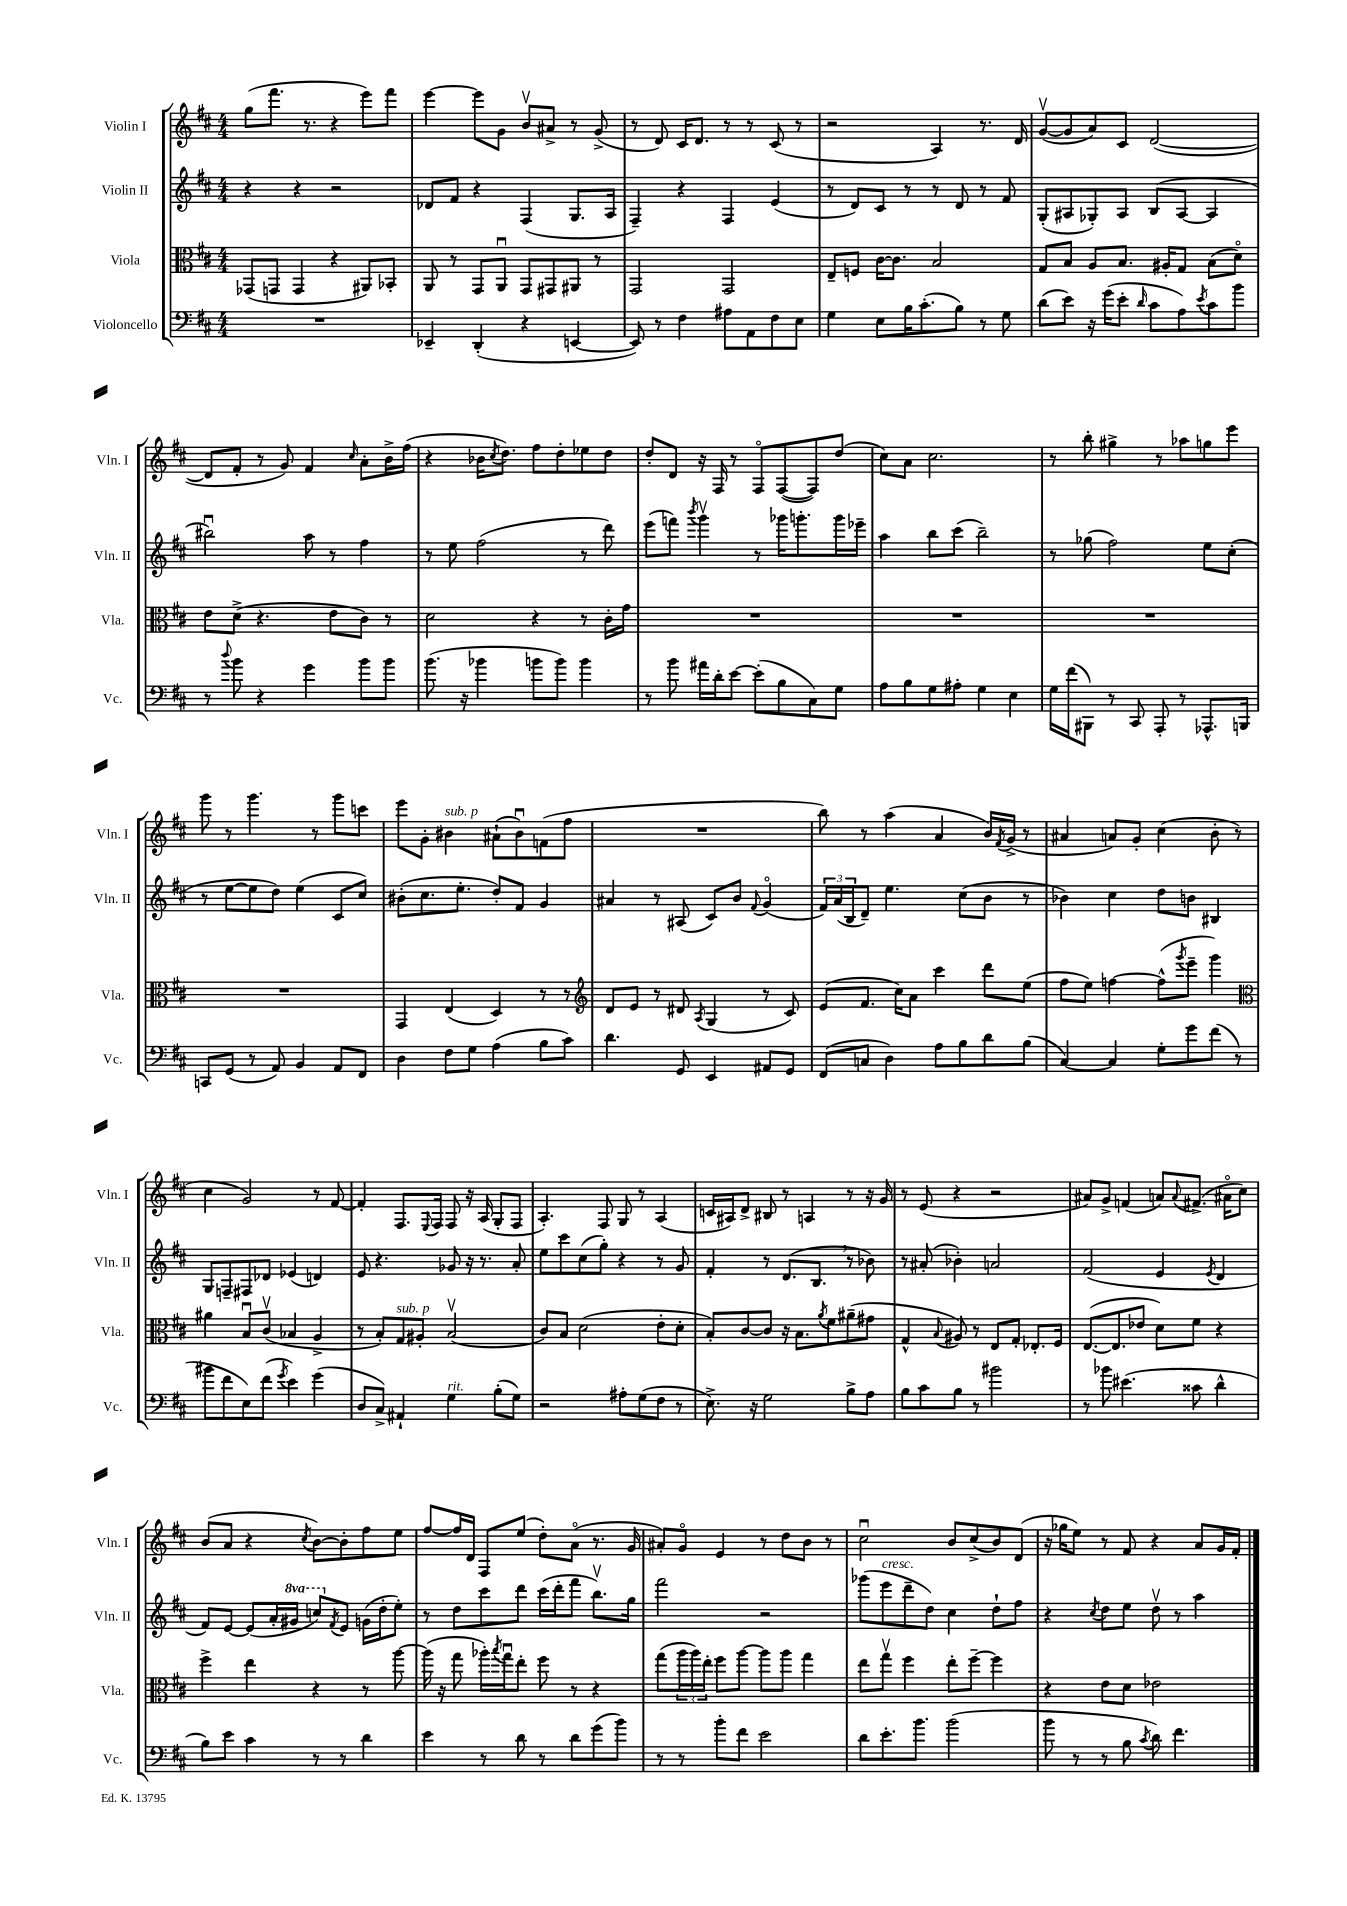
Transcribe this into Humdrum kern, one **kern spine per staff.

**kern	**kern	**kern	**kern
*part4	*part3	*part2	*part1
*staff4	*staff3	*staff2	*staff1
*I"Violoncello	*I"Viola	*I"Violin II	*I"Violin I
*I'Vc.	*I'Vla.	*I'Vln. II	*I'Vln. I
*clefF4	*clefC3	*clefG2	*clefG2
*k[f#c#]	*k[f#c#]	*k[f#c#]	*k[f#c#]
*M4/4	*M4/4	*M4/4	*M4/4
=13	=13	=13	=13
1r	(8GG-X/L	4r	(8gg\L
.	8GGn/J	.	8.fff#\J
.	4GG/	4r	.
.	.	.	8.r
.	4r	2r	4r
.	8AA#X/L)	.	8eee\L)
.	8BB-X'/J	.	8fff#\J
=14	=14	=14	=14
4EE-X~/	8AA/	8d-X/L	[4eee\
.	8r	8f#/J	.
(4DD'/	8GG/L	4r	8eee\L]
.	8AAu/J	.	8g\J
4r	8GG/L	(4F#/	8bv/L
.	8GG#X/	.	8a#X^/J
[4EEn/	8AA#X/J	8.G/L	8r
.	8r	.	(8g^/
.	.	16A/Jk	.
=15	=15	=15	=15
8EE/])	2GG/	4F#~/)	8r
8r	.	.	8d/)
4F#\	.	4r	16c#/KL
.	.	.	8.d/J
8A#X\L	2GG/	4F#/	8r
8AA\	.	.	8r
8F#\	.	(4e/	(8c#/
8E\J	.	.	8r
=16	=16	=16	=16
4G\	8E~/L	8r	2r
.	8Fn/J	8d/L)	.
8E\L	[16c#\KL	8c#/J	.
.	8.c#\J]	.	.
16B\K	.	8r	.
(8.c#'\	.	.	.
.	2B/	8r	4A/)
8B\J)	.	8d/	.
8r	.	8r	8.r
8G\	.	8f#/	.
.	.	.	16d/
=17	=17	=17	=17
(8d\L	8G/L	(8G'/L	([8gv/L
8e\J)	8B/J	8A#X/	8g/]
16r	8A/L	8G-X'/)	8a/)
(16g\KL	.	.	.
8e'\J	8.B/J	8A#/J	8c#/J
16qqd/	.	.	.
8c#\L	.	(8B/L	([2d/
.	16A#X'/KL	.	.
8A\)	8G/J	[8A#/J	.
8qe/	.	.	.
8c#\	(8B\L	4A#/]	.
8b\J	8d\J)	.	.
!!LO:LB:g=z
=18	=18	=18	=18
8r	8e\L	2bb#Xu\)	8d/L]
8qqdd/	.	.	.
8b\	(8d^\J	.	8f#'/J
4r	4.r	.	8r
.	.	.	8g/)
4g\	.	8aa\	4f#/
.	8e\L	8r	.
.	.	.	16qqcc#/
8b\L	8c#\J)	4ff#\	8a'\L
8b\J	8r	.	16b^\L
.	.	.	(16ff#\JJ
=19	=19	=19	=19
(8.b\	2d\	8r	4r
.	.	8ee\	.
16r	.	.	.
4b-X\	.	(2ff#\	16b-X\KL
.	.	.	8qcc#/
.	.	.	8.dd\J)
8bn\L	4r	.	8ff#\L
8b\J)	.	.	8dd'\
4b\	8r	8r	8ee-X\
.	16c#'\LL	8ddd\)	8dd\J
.	16g\JJ	.	.
=20	=20	=20	=20
8r	1r	(8eee\L	8dd'/L
8b\	.	8fffn\J)	8d/J
.	.	8qbbb/	.
16a#X\LL	.	4gggv\	16r
16d'\J	.	.	16F#/
[8e\J	.	.	8r
(8e'\L]	.	8r	8F#/L
8B\	.	16ggg-X\KL	([8F#/
.	.	8.gggn'\	.
8C#\)	.	.	8F#/])
8G\J	.	16ggg\L	(8dd/J
.	.	16eee-X~\JJ	.
=21	=21	=21	=21
8A\L	1r	4aa\	8cc#\L)
8B\	.	.	8a\J
8G\	.	8bb\L	2.cc#\
8A#X'\J	.	(8ccc#\J	.
4G\	.	2bb~\)	.
4E\	.	.	.
=22	=22	=22	=22
16G\LL	1r	8r	8r
(16f#\J	.	.	.
8BBB#X\J)	.	(8gg-X\	8bb'\
8r	.	2ff#\)	4gg#X^\
8CC#/	.	.	.
8AAA'/	.	.	8r
8r	.	.	8aa-X\L
8.AAA-X^^/L	.	8ee\L	8ggn\
.	.	(8cc#'\J	8eee\J
16BBBn/Jk	.	.	.
!!LO:LB:g=z
=23	=23	=23	=23
8CCn/L	1r	8r	8ggg\
(8GG/J	.	[8ee\L	8r
8r	.	8ee\]	4.ggg\
8AA/)	.	8dd\J)	.
4BB/	.	(4ee\	.
.	.	.	8r
8AA/L	.	8c#/L	8ggg\L
8FF#/J	.	8cc#/J)	8cccn\J
=24	=24	=24	=24
4D\	4GG/	(8b#X'\L	8eee\L
.	.	8.cc#\	8g'\J
!	!	!	!LO:TX:a:i:t=sub. p
8F#\L	(4E/	.	4b#X\
.	.	8.ee'\J	.
8G\J	.	.	.
(4A\	4D/)	8dd'/L)	(8a#X`\L
.	.	8f#/J	8b#u\)
8B\L	8r	4g/	(8fn\
8c#\J)	8r	.	8ff#\J
=25	=25	=25	=25
*	*clefG2	*	*
4.d\	8d/L	4a#X/	1r
.	8e/J	.	.
.	8r	8r	.
8GG/	8d#X/	(8A#X/	.
.	8qA/	.	.
4EE/	(4G/	8c#/L)	.
.	.	8b/J	.
.	.	8qqf#/	.
8AA#X/L	8r	(4g/	.
8GG/J	8c#/)	.	.
=26	=26	=26	=26
(8FF#/L	(8e/L	24f#/LL)	8bb\)
.	.	(24a/	.
.	.	24B/J	.
8Cn/J	8.f#/J	8d~/J)	8r
4D\)	.	4.ee\	(4aa\
.	16cc#\KL)	.	.
.	8a\J	.	.
8A\L	4ccc#\	.	4a/
8B\	.	(8cc#\L	.
8d\	8ddd\L	8b\J	16b/LL)
.	.	.	8qf#/
.	.	.	(16g^/JJ
(8B\J	(8ee\J	8r	8r
=27	=27	=27	=27
[4C#/)	8ff#\L	4b-X\)	4a#X/
.	8ee\J)	.	.
4C#/]	[4ffn\	4cc#\	8an/L)
.	.	.	8g'/J
8G'\L	(8ff^^\L]	8dd\L	(4cc#\
.	8qggg/	.	.
8g\	8eee~\J	8bn\J	.
(8f#\J	4ggg\)	4B#X/	8b'\
8r	.	.	8r
!!LO:LB:g=z
=28	=28	=28	=28
*	*clefC3	*	*
8b#X\L	4a#X\	8G/L	4cc#\
8f#\	.	8Fn~/	.
8E\)	8Bu/L	8F#X/	2g/)
(8f#\J	(8c#v/J	8d-X/J	.
8qg/	.	.	.
4e\)	4B-X/	(4e-X/	.
(4g\	4A^/	4dn/)	8r
.	.	.	[8f#/
=29	=29	=29	=29
8D/L	8r	8e/	4f#'/]
8C#^/J)	8B'/L)	4.r	.
!	!LO:TX:a:i:t=sub. p	!	!
4AA#X`/	8G/	.	8.F#/L
.	8A#X'/J	.	.
.	.	.	8qqE/
.	.	.	16F#/Jk
!LO:TX:a:i:t=rit.	!	!	!
4G\	(2Bv/	8g-X/	8F#/
.	.	16r	16r
.	.	8.r	(16A/
(8B'\L	.	.	8G'/L
8G\J)	.	8a'/	8F#/J
=30	=30	=30	=30
2r	8c#/L)	8ee\L	4.A'/)
.	8B/J	8ccc#\	.
.	(2d\	(8cc#\	.
.	.	8gg'\J)	8F#/
8A#X'\L	.	4r	8G/
(8G\	.	.	8r
8F#\J	8e'\L	8r	(4A/
8r	8d'\J	8g/	.
=31	=31	=31	=31
8.E^\)	8B'/L)	4f#'/	16cn/LL
.	.	.	16A#X/J)
.	[8c#/	.	8d^/J
16r	.	.	.
2G\	8c#/J]	8r	8B#X/
.	16r	(8.d/L	8r
.	8.B\L	.	.
.	.	.	4An/
.	.	8.B,/J	.
.	8qa/	.	.
.	8f#\	.	.
8B^\L	(8a#X~\	8r	8r
8A\J	8g#X\J	8b-X\)	16r
.	.	.	16g/
=32	=32	=32	=32
8B\L	4G^^/	8r	8r
8c#\	.	(8a#X'/	(8e/
.	8qqB/	.	.
8B\J	8A#X/)	4b-X'\)	4r
8r	8r	.	.
2b#X\	8E/L	2an/	2r
.	8G'/J	.	.
.	8.E-X'/L	.	.
.	16F#/Jk	.	.
=33	=33	=33	=33
8r	([8.E/L	(2f#/	8a#X/L)
8b-X\	.	.	8g^/J
.	8.E/]	.	.
(4.e#X\	.	.	(4fn/
.	8e-X/J	.	.
.	8d\L)	4e/	8an/L)
.	.	.	8qqa/
8c##X\	8f#\J	.	(8.f#X^/J
.	.	8qe/	.
4d^^\	4r	4d/	.
.	.	.	16a#X\KL
.	.	.	8cc#\J)
!!LO:LB:g=z
=34	=34	=34	=34
8B\L)	4ff#^\	8f#/L)	(8b/L
8e\J	.	[8e/J	8a/J
4c#\	4ee\	(8e/L]	4r
.	.	16a'/L	.
*	*	*8va	*
.	.	16gg#X/JJ	.
.	.	.	8qcc#/
8r	4r	8cccn/L)	[8b\L)
*	*	*X8va	*
.	.	8qf#/	.
8r	.	8e/J	8b'\]
4d\	8r	(16gn\LL	8ff#\
.	.	16dd'\J	.
.	[8aa\	8ee'\J)	8ee\J
=35	=35	=35	=35
4e\	(16aa\]	8r	[8ff#/L
.	16r	.	.
.	8gg\	8dd\L	16ff#/L]
.	.	.	16d/JJ
8r	16aa-X'\LL)	8ccc#\	8F#/L
.	8qbb/	.	.
.	16ggu\J	.	.
8d\	8ee'\J	8ddd\J	(8ee/J
8r	8ff#\	(16ccc#\LL	8dd'\L)
.	.	16ddd'\J	.
8d\L	8r	8fff#\J	(8a\J
(8g\	4r	8.bbv\L)	8.r
8b\J)	.	.	.
.	.	16gg\Jk	16g/
=36	=36	=36	=36
8r	(8gg\L	2fff#\	8a#X'/L)
8r	24aa\L	.	8g/J
.	24aa\)	.	.
.	24ee'\JJ	.	.
8b'\L	8ff#\L	.	4e/
8f#\J	[8aa\J	.	.
2e\	8aa\L]	2r	8r
.	8aa\J	.	8dd\L
.	4gg\	.	8b\J
.	.	.	8r
=37	=37	=37	=37
8d\L	8ee\L	(8ggg-X\L	2cc#u\
!	!	!LO:TX:a:i:t=cresc.	!
8.e'\	8ggv\J	8eee\	.
.	4ff#\	8ddd~\	.
8.b\J	.	.	.
.	.	8dd\J)	.
(2b\	8ee'\L	4cc#\	8b/L
.	[8ff#~\J	.	(8cc#^/
.	4ff#\]	8dd`\L	8b/)
.	.	8ff#\J	(8d/J
=38	=38	=38	=38
8b\	4r	4r	16r
.	.	.	16gg-X\KL
8r	.	.	8ee\J)
.	.	8qcc#/	.
8r	8e\L	8dd\L	8r
8B\	8d\J	8ee\J	8f#/
8qc#/	.	.	.
8d\)	2e-X\	8ddv\	4r
4.f#\	.	8r	.
.	.	4aa\	8a/L
.	.	.	16g/L
.	.	.	16f#'/JJ
==	==	==	==
*-	*-	*-	*-
